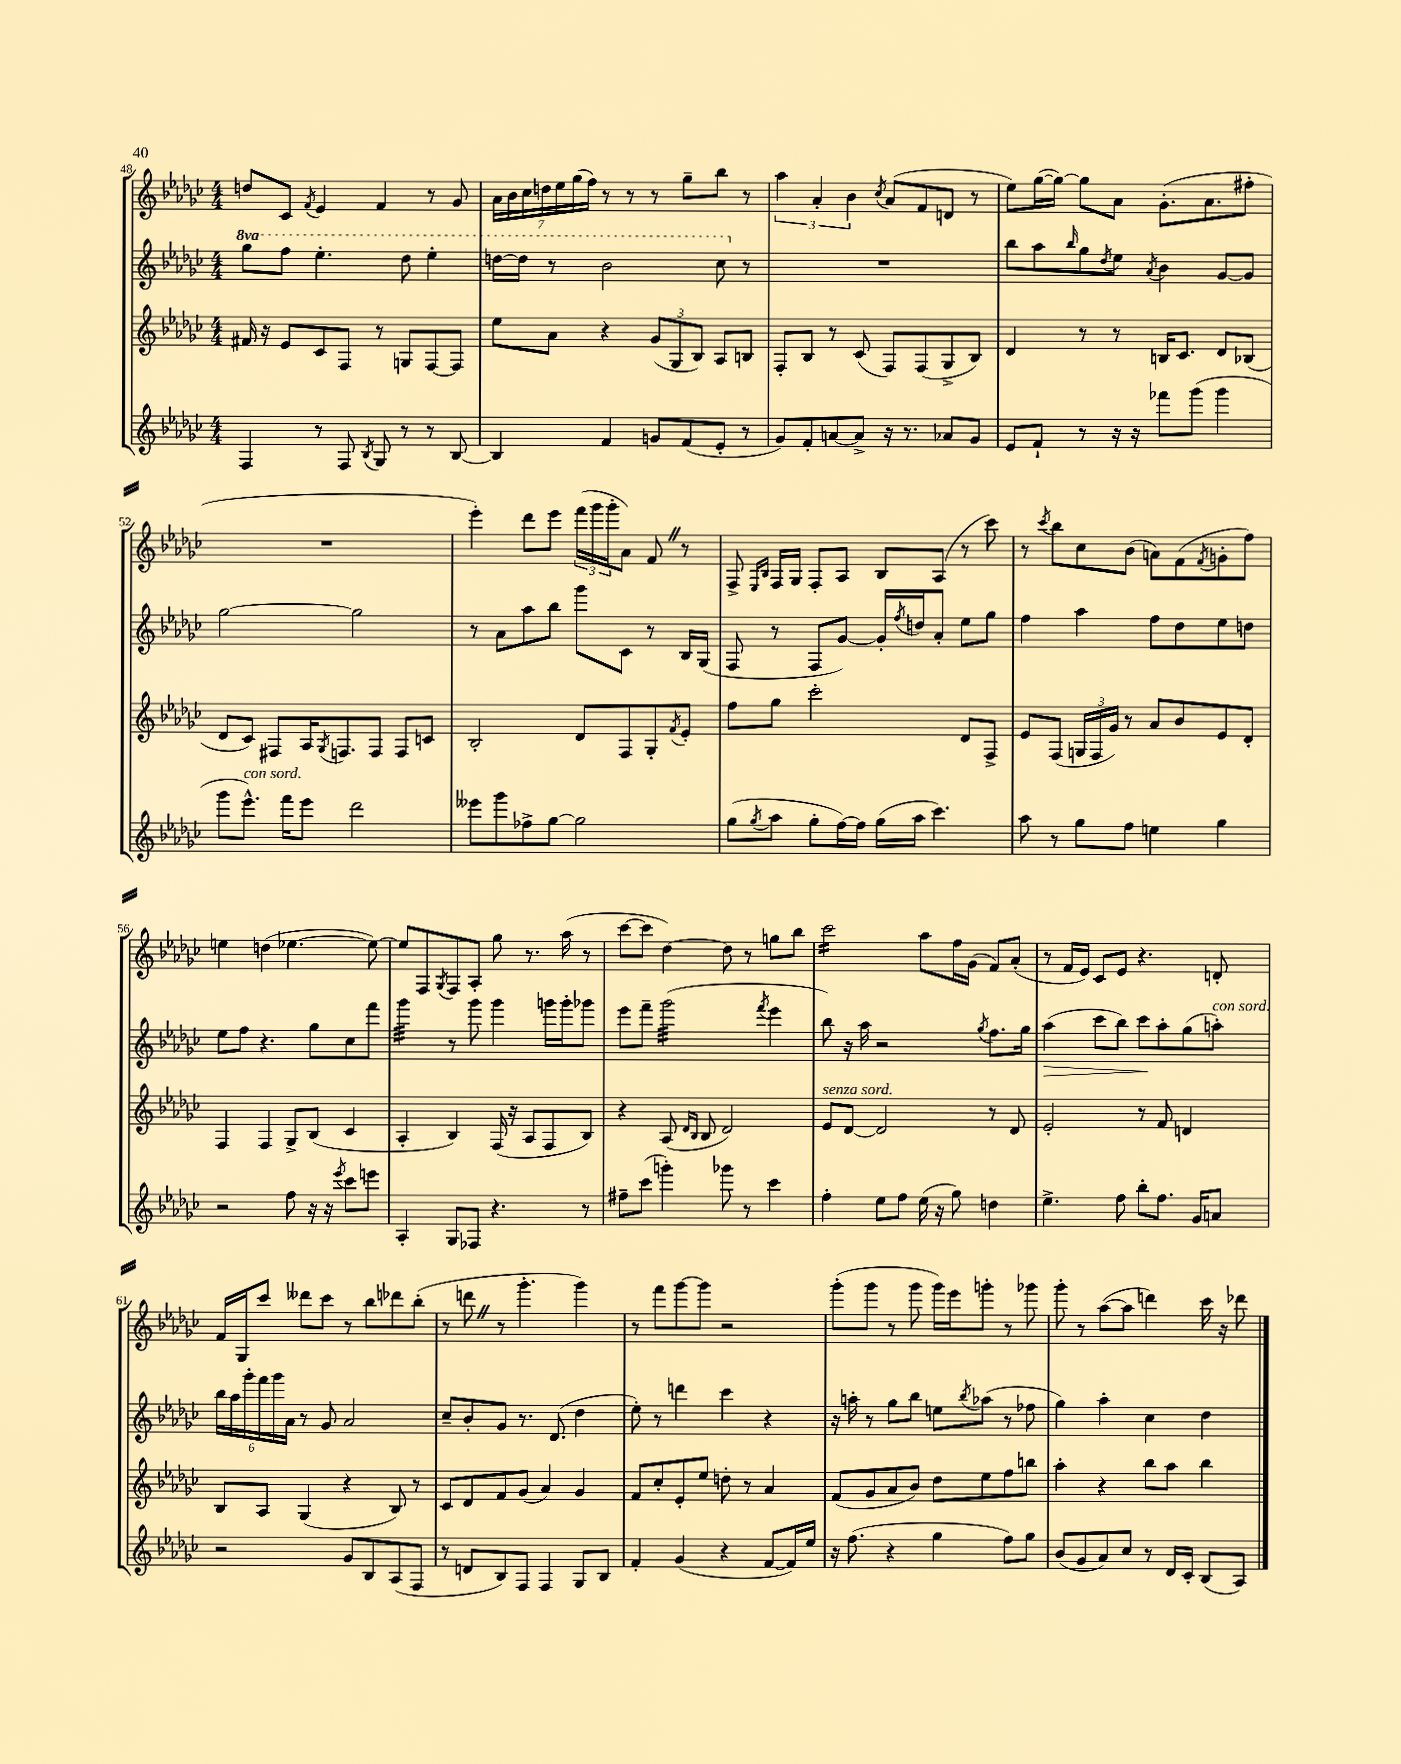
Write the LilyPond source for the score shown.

<<
\new StaffGroup <<
\new Staff = "s0" {
    \clef treble \key ges \major \numericTimeSignature \time 4/4
    d''8 ces'8 \acciaccatura { f'8 } ees'4 f'4 r8 ges'8 |
    \tuplet 7/4 { aes'16 bes'16 ces''16 d''16 ees''16 ges''16( f''16) } r8 r8 r8 ges''8-- bes''8 r8 |
    \tuplet 3/2 { aes''4 aes'4-. bes'4 } \acciaccatura { ces''8 } aes'8( f'8 d'8 r8 |
    ees''8) ges''16~( ges''16~) ges''8 aes'8 ges'8.-.( aes'8. fis''8-. |
    R1 |
    ees'''4-.) des'''8 ees'''8 \tuplet 3/2 { f'''16( ges'''16 ges'''16-. } aes'8) f'8 \once \override BreathingSign.text = \markup { \musicglyph "scripts.caesura.straight" } \breathe r8 |
    f8-> \grace { ees16 bes16 } f16 ges16 f8-. aes8 bes8 aes8( r8 ces'''8) |
    r8 \acciaccatura { ces'''8 } bes''8 ces''8 bes'8( a'8) f'8( \acciaccatura { f'8 } g'8-. f''8) |
    e''4 d''4( ees''4.~ ees''8~) |
    ees''8 f8 \acciaccatura { ges8 } f8 aes8-. ges''8 r8. aes''16( r8 |
    ces'''8~ ces'''8 des''4~) des''8 r8 g''8 bes''8 |
    ces'''2:16 aes''8 f''16 ges'16( f'8) aes'8-.( |
    r8 f'16 ees'16) ces'8 ees'8 r4. d'8-. |
    f'16 ges16 ces'''8 deses'''8 ces'''8 r8 bes''8 des'''8 bes''8-.( |
    r8 d'''8 \once \override BreathingSign.text = \markup { \musicglyph "scripts.caesura.straight" } \breathe r8 ges'''4.-. ges'''4) |
    r8 f'''8 ges'''8~ ges'''8 r2 |
    ges'''8-.( ges'''8 r8 ges'''8 ges'''16) ees'''16 g'''8-. r8 ges'''8 |
    ges'''8-. r8 aes''8~( aes''8 d'''4) ces'''16 r16 des'''8 \bar "|." |
}
\new Staff = "s1" {
    \clef treble \key ges \major \numericTimeSignature \time 4/4 \set Staff.ottavationMarkups = #ottavation-simple-ordinals
    \ottava #1 ges'''8 f'''8 ees'''4.-. des'''8 ees'''4-. |
    d'''16~ d'''16 r8 bes''2 ces'''8 \ottava #0 r8 |
    R1 |
    bes''8 aes''8 \grace { bes''16 } ges''8 \acciaccatura { des''8 } ees''8 \acciaccatura { aes'8 } bes'4 ges'8~ ges'8 |
    ges''2~ ges''2 |
    r8 aes'8 aes''8 bes''8 ges'''8 ces'8 r8 bes16 ges16( |
    f8 r8 f8 ges'8~) ges'16-. \acciaccatura { f''8 } d''16 aes'8-. ees''8 ges''8 |
    f''4 aes''4 f''8 des''8 ees''8 d''8 |
    ees''8 f''8 r4. ges''8 ces''8 f'''8 |
    ges'''4:32 r8 ges'''8 ges'''4 g'''16 g'''16-. ges'''8 |
    ees'''8 f'''8-- ges'''2:32( \acciaccatura { f'''8 } ees'''4 |
    bes''8) r16 aes''16 r2 \acciaccatura { ges''8 } f''8. ges''16 |
    aes''4\>( ces'''8 bes''8) ces'''8\! aes''8-. ges''8( a''8-.^\markup { \italic "con sord." }) |
    \tuplet 6/4 { bes''16 aes''16 ges'''16-. f'''16 ges'''16 aes'16 } r8 ges'8 aes'2 |
    ces''8-- bes'8-. ges'8 r8. des'8.( des''4 |
    ees''8-.) r8 d'''4 ces'''4 r4 |
    r16 a''16-. r8 ges''8 bes''8 e''8 \acciaccatura { bes''8 } aes''8( r8 fes''8 |
    ges''4) aes''4-. ces''4 des''4 \bar "|." |
}
\new Staff = "s2" {
    \clef treble \key ges \major \numericTimeSignature \time 4/4
    fis'16 r16 ees'8 ces'8 f8 r8 g8 f8~ f8 |
    ees''8 aes'8 r4 \tuplet 3/2 { ges'8( ges8 bes8) } aes8 b8 |
    f8-. bes8 r8 ces'8( f8) f8( ges8-> bes8) |
    des'4 r8 r8 b16 ces'8. des'8 bes8( |
    des'8 ces'8) fis8 aes16 \acciaccatura { ges8 } f8. f8 f8 c'8 |
    bes2-. des'8 f8 ges8-. \acciaccatura { f'8 } ees'8-. |
    f''8 ges''8 ces'''2-. des'8 f8-> |
    ees'8 f8( \tuplet 3/2 { g16 f16 ges'16) } r8 aes'8 bes'8 ees'8 des'8-. |
    f4 f4 ges8-> bes8( ces'4 |
    aes4-. bes4) f16( r16 aes8 f8 bes8) |
    r4 aes8( \grace { des'16 bes16 } bes8 des'2) |
    ees'8^\markup { \italic "senza sord." } des'8~ des'2 r8 des'8 |
    ees'2-. r8 f'8 d'4 |
    bes8 aes8 ges4( r4 bes8) r8 |
    ces'8 des'8 f'8 ges'8( aes'4) ges'4 |
    f'8 ces''8-. ees'8-. ees''8 d''8-. r8 aes'4 |
    f'8( ges'8 aes'8 bes'8) des''8 ees''8 f''8 b''8 |
    aes''4-. r4 bes''8 aes''8 bes''4 \bar "|." |
}
\new Staff = "s3" {
    \clef treble \key ges \major \numericTimeSignature \time 4/4
    f4 r8 f8 \acciaccatura { bes8 } ges8 r8 r8 bes8~ |
    bes4 f'4 g'8 f'8( ees'8-. r8 |
    ges'8) f'8-. a'8~ a'8-> r16 r8. aes'8 ges'8 |
    ees'8 f'8-! r8 r16 r16 fes'''8 ges'''8( ges'''4 |
    ges'''8 ees'''8.-^^\markup { \italic "con sord." }) f'''16 ees'''8 des'''2 |
    eeses'''8 ges'''8 fes''8-> ges''8~ ges''2 |
    ges''8( \acciaccatura { ges''8 } aes''8 ges''8-. f''16~) f''16 ges''16( aes''16 ces'''4.) |
    aes''8 r8 ges''8 f''8 e''4 ges''4 |
    r2 f''8 r16 r16 \acciaccatura { ees'''8 } ces'''8 e'''8 |
    aes4-. ges8 fes8 r4. r8 |
    fis''8-- ces'''8( g'''4-.) ges'''8 r8 ces'''4 |
    f''4-. ees''8 f''8 ees''16( r16 ges''8) d''4 |
    ees''4.-> f''8 bes''8-. f''8. ges'16 a'8 |
    r2 ges'8 bes8 aes8( f8 |
    r8 d'8 bes8) f8 f4 ges8 bes8 |
    f'4-. ges'4( r4 f'8~ f'16) ees''16 |
    r16 f''8.( r4 ges''4 f''8) ges''8 |
    bes'8( ges'8 aes'8) ces''8 r8 des'16 ces'16-. bes8( aes8) \bar "|." |
}
>>
>>
\layout { \context { \Score currentBarNumber = #48 } }
